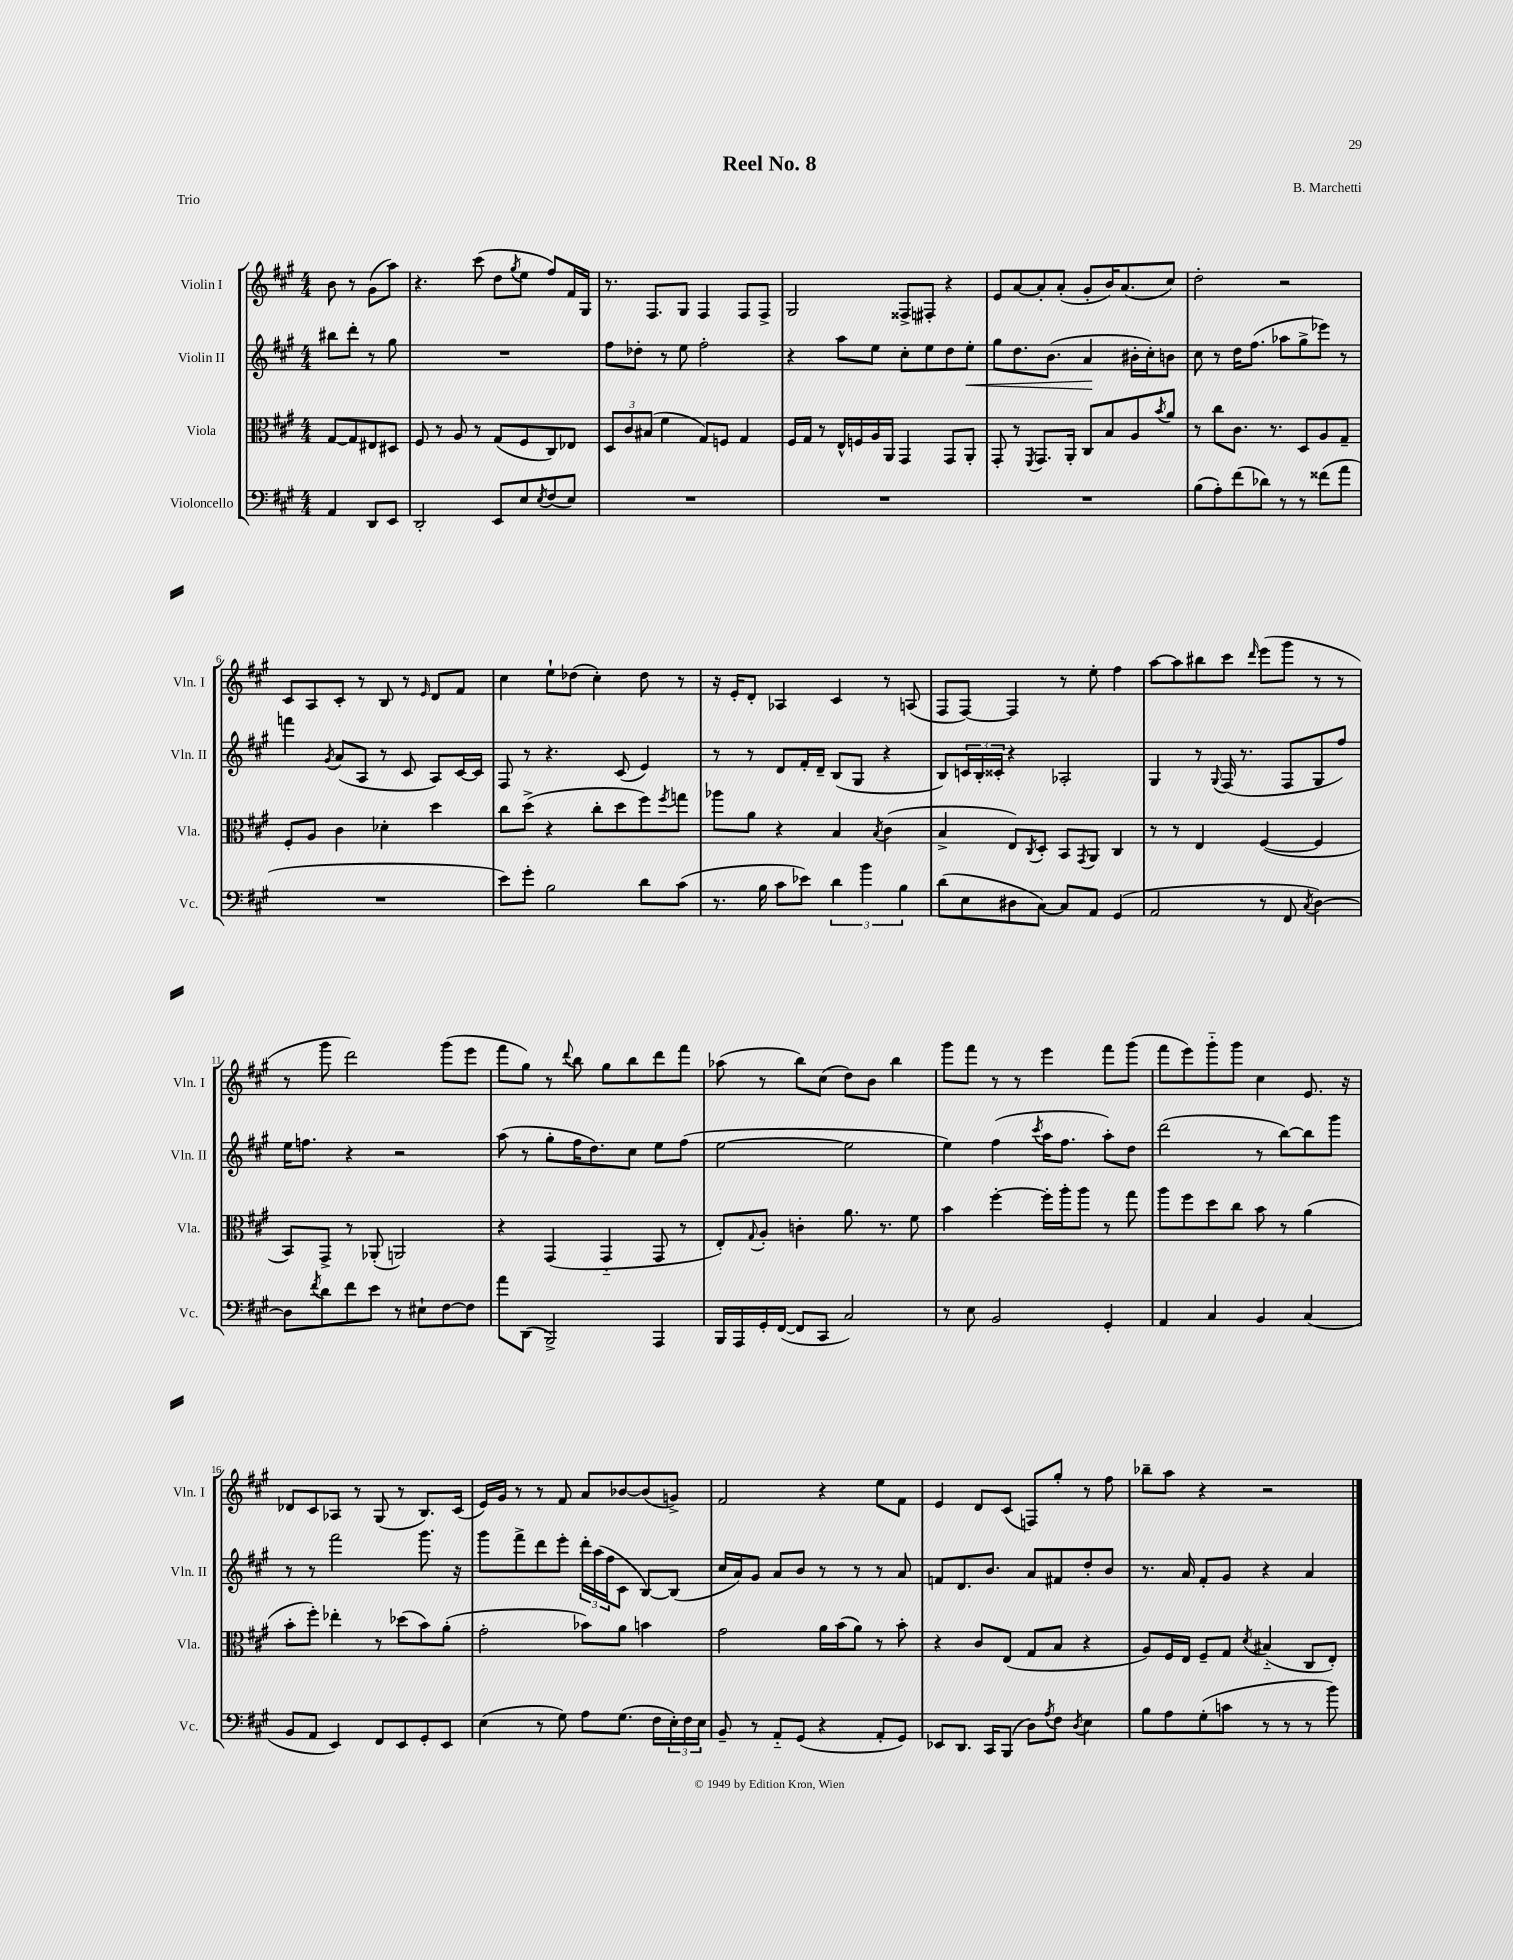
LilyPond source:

\header { title = "Reel No. 8" composer = "B. Marchetti" piece = "Trio" }
<<
\new StaffGroup <<
\new Staff = "s0" \with { instrumentName = "Violin I" shortInstrumentName = "Vln. I" } {
    \clef treble \key a \major \numericTimeSignature \time 4/4 \partial 2
    b'8 r8 gis'8( a''8) |
    r4. cis'''8( d''8 \acciaccatura { gis''8 } e''8 fis''8) fis'16 gis16 |
    r8. fis8. gis8 fis4 fis8 fis8-> |
    gis2 fisis8-> fis8-. r4 |
    e'8 a'8~ a'8-. a'8-.( gis'8-. b'16) a'8.( cis''8) |
    d''2-. r2 |
    cis'8 a8 cis'8-. r8 b8 r8 \grace { e'16 } d'8 fis'8 |
    cis''4 e''8-! des''8( cis''4-.) des''8 r8 |
    r16 e'16-. d'8-. aes4 cis'4 r8 a8( |
    fis8 fis8~) fis4 r8 e''8-. fis''4 |
    a''8~ a''8 bis''8 cis'''8 \grace { d'''16 } e'''8( gis'''8 r8 r8 |
    r8 gis'''8 d'''2) gis'''8( e'''8 |
    fis'''8 gis''8) r8 \appoggiatura { d'''8 } b''8 gis''8 b''8 d'''8 fis'''8 |
    aes''8( r8 b''8) cis''8( d''8) b'8 b''4 |
    gis'''8 fis'''8 r8 r8 e'''4 fis'''8 gis'''8( |
    fis'''8 e'''8) gis'''8-_ gis'''8 cis''4 e'8. r16 |
    des'8 cis'8 aes8 r8 gis8( r8 b8.) cis'16( |
    e'16) gis'16 r8 r8 fis'8 a'8 bes'8~ bes'8( g'8->) |
    fis'2 r4 e''8 fis'8 |
    e'4 d'8 cis'8( f8) gis''8-. r8 fis''8 |
    bes''8-- a''8 r4 r2 \bar "|." |
}
\new Staff = "s1" \with { instrumentName = "Violin II" shortInstrumentName = "Vln. II" } {
    \clef treble \key a \major \numericTimeSignature \time 4/4 \partial 2
    bis''8 d'''8-. r8 gis''8 |
    R1 |
    fis''8 des''8-. r8 e''8 fis''2-. |
    r4 a''8 e''8 cis''8-. e''8 d''8 e''8-.\< |
    gis''8 d''8. b'8.( a'4\! bis'16-. cis''16-.) b'8 |
    cis''8 r8 d''16 fis''8.( aes''8 gis''8-> ees'''8) r8 |
    f'''4 \acciaccatura { gis'8 } a'8( a8 r8 cis'8 a8) cis'16~ cis'16 |
    fis8 r8 r4. cis'8( e'4) |
    r8 r8 d'8 fis'16-. d'16-- b8( gis8 r4 |
    b8) \tuplet 3/2 { c'16 b16-. cisis'16-. } r4 aes2-. |
    gis4 r8 \appoggiatura { gis8 } fis16( r8. fis8 gis8 fis''8) |
    e''16 f''8. r4 r2 |
    a''8( r8 gis''8-. fis''16 d''8.) cis''8 e''8 fis''8( |
    e''2~ e''2 |
    e''4) fis''4( \acciaccatura { cis'''8 } a''16 fis''8. a''8-.) d''8 |
    d'''2( r8 b''8~) b''8 gis'''8 |
    r8 r8 fis'''2 gis'''8. r16 |
    gis'''8 fis'''8-> d'''8 e'''8-. \tuplet 3/2 { d'''16-. a''16( fis''16 } cis'8 b8~) b8( |
    cis''16 a'16) gis'8 a'8 b'8 r8 r8 r8 a'8 |
    f'8 d'8. b'8. a'8 fis'8 d''8-. b'8 |
    r8. a'16 fis'8-. gis'8 r4 a'4 \bar "|." |
}
\new Staff = "s2" \with { instrumentName = "Viola" shortInstrumentName = "Vla." } {
    \clef alto \key a \major \numericTimeSignature \time 4/4 \partial 2
    gis8~ gis8 eis8 dis8 |
    fis8 r8 a8 r8 gis8( fis8 cis8) ees8 |
    \tuplet 3/2 { d8 cis'8 bis8( } fis'4 gis8) f8 gis4 |
    fis16 gis16 r8 e16-^ f16 a16 a,16 gis,4 gis,8 a,8-. |
    gis,8-. r8 \acciaccatura { fis,8 } gis,8. a,16-. cis8 b8 a8 \acciaccatura { b'8 } a'8 |
    r8 cis''8 cis'8. r8. d8 a8 gis8-- |
    fis8-. a8 cis'4 des'4-. d''4 |
    cis''8 d''8->( r4 cis''8-. d''8 fis''8) \acciaccatura { fis''8 } g''8 |
    aes''8 a'8 r4 b4 \acciaccatura { b8 } cis'4( |
    b4-> e8) \acciaccatura { cis8 } d8-. b,8 \acciaccatura { gis,8 } a,8 cis4 |
    r8 r8 e4 fis4~( fis4 |
    b,8) gis,8-> r8 aes,8-.( a,2) |
    r4 gis,4( gis,4-_ gis,8 r8 |
    e8-.) \appoggiatura { gis8 } a8-. c'4-. a'8. r8. fis'8 |
    b'4 fis''4~-. fis''16-. a''16-. a''8 r8 gis''8 |
    a''8 fis''8 d''8 cis''8 b'8 r8 a'4( |
    b'8-. fis''8-.) ees''4-. r8 des''8( b'8) a'8-.( |
    gis'2-. bes'8) a'8 b'4 |
    gis'2 a'16 b'16( a'8) r8 b'8-. |
    r4 cis'8 e8( gis8 b8 r4 |
    a8) fis16 e16 fis8-- gis8 \acciaccatura { d'8 } bis4-_( cis8 e8-.) \bar "|." |
}
\new Staff = "s3" \with { instrumentName = "Violoncello" shortInstrumentName = "Vc." } {
    \clef bass \key a \major \numericTimeSignature \time 4/4 \partial 2
    a,4 d,8 e,8 |
    d,2-. e,8 e8 \acciaccatura { e8 } fis8( e8) |
    R1 |
    R1 |
    R1 |
    b8( a8-.) fis'8( des'8) r8 r8 fisis'8( a'8 |
    R1 |
    e'8) gis'8-. b2 d'8 cis'8( |
    r8. b16 cis'8 ees'8) \tuplet 3/2 { d'4 b'4 b4 } |
    d'8( e8 dis8 cis8~) cis8 a,8 gis,4( |
    a,2 r8 fis,8 \acciaccatura { cis8 } d4~) |
    d8 \acciaccatura { fis'8 } d'8 fis'8 e'8 r8 eis8-! fis8~ fis8 |
    a'8 d,8( b,,2->) a,,4 |
    b,,16 a,,16 gis,16-. fis,16~( fis,8 cis,8 cis2) |
    r8 e8 b,2 gis,4-. |
    a,4 cis4 b,4 cis4( |
    b,8 a,8 e,4) fis,8 e,8 gis,8-. e,8 |
    e4( r8 gis8) a8 gis8.( fis16 \tuplet 3/2 { e16-.) fis16 e16 } |
    b,8-- r8 a,8-_ gis,8( r4 a,8-. gis,8) |
    ees,8 d,8. cis,16 b,,8( d8) \acciaccatura { a8 } fis8 \acciaccatura { d8 } e4 |
    b8 a8 gis8-.( c'8 r8 r8 r8 b'8) \bar "|." |
}
>>
>>
